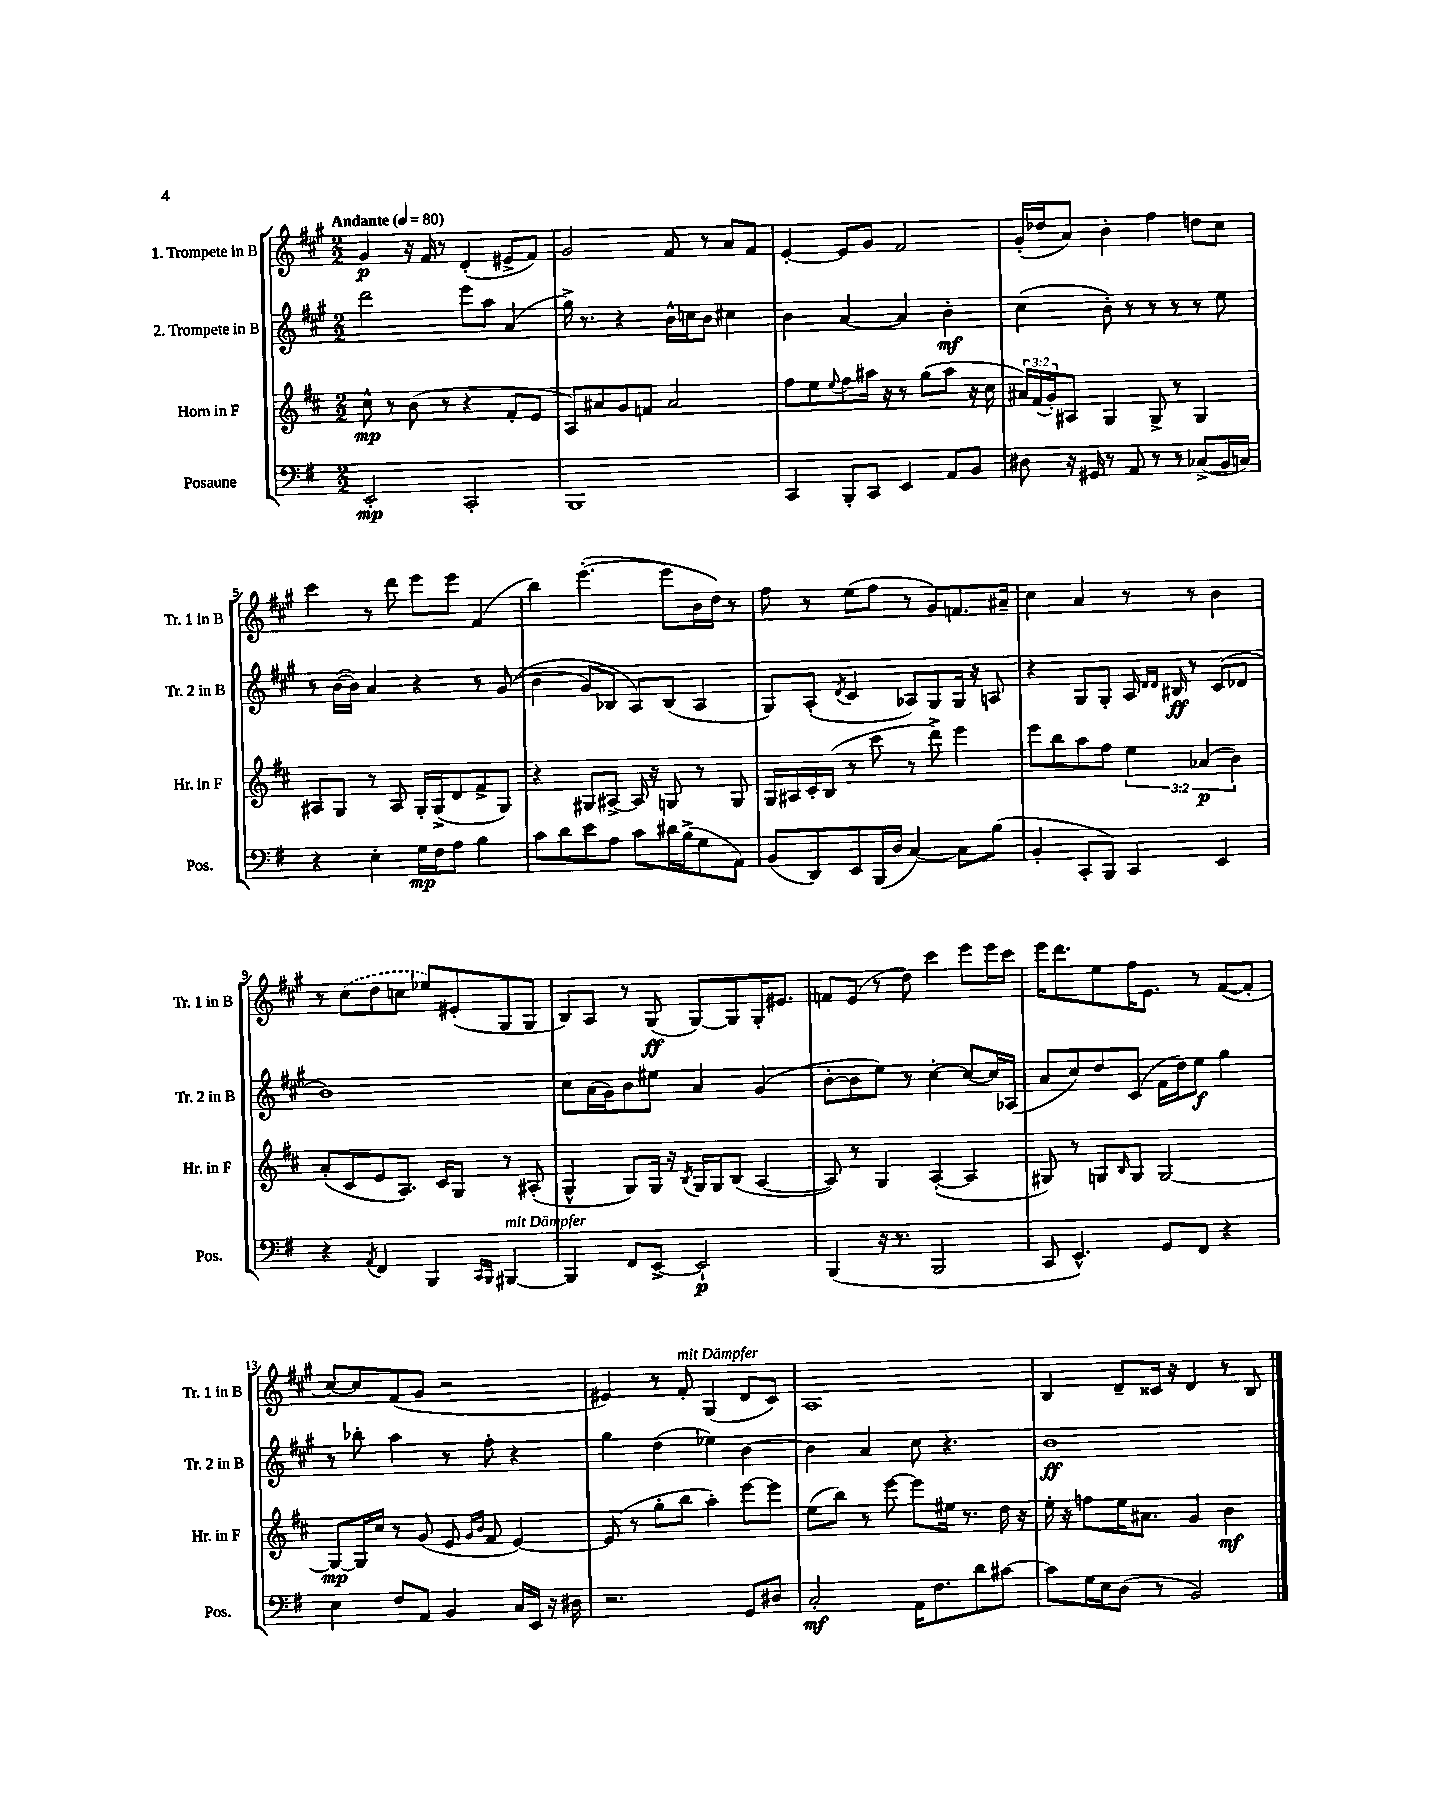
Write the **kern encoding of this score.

**kern	**dynam	**kern	**dynam	**kern	**dynam	**kern	**dynam
*part4	*part4	*part3	*part3	*part2	*part2	*part1	*part1
*staff4	*staff4	*staff3	*staff3	*staff2	*staff2	*staff1	*staff1
*I"Posaune	*	*I"Horn in F	*	*I"2. Trompete in B	*	*I"1. Trompete in B	*
*I'Pos.	*	*I'Hr. in F	*	*I'Tr. 2 in B	*	*I'Tr. 1 in B	*
*clefF4	*	*clefG2	*	*clefG2	*	*clefG2	*
*k[f#]	*	*k[f#c#]	*	*k[f#c#g#]	*	*k[f#c#g#]	*
*M2/2	*	*M2/2	*	*M2/2	*	*M2/2	*
*MM80	*	*MM80	*	*MM80	*	*MM80	*
=1	=1	=1	=1	=1	=1	=1	=1
!	!	!	!	!	!	!LO:TX:a:B:t=Andante	!
2EE'/	mp	8cc#^^\	mp	2ddd\	.	4g#/	p
.	.	8r	.	.	.	.	.
.	.	(8b\	.	.	.	16r	.
.	.	.	.	.	.	16f#/	.
.	.	8r	.	.	.	8r	.
2CC'/	.	4r	.	8eee\L	.	(4d'/	.
.	.	.	.	8aa\J	.	.	.
.	.	8f#'/L	.	(4a/	.	8e#X^/L	.
.	.	8e/J	.	.	.	8f#/J)	.
=2	=2	=2	=2	=2	=2	=2	=2
1BBB	.	8A/L)	.	16gg#^\)	.	2g#/	.
.	.	.	.	8.r	.	.	.
.	.	8a#X/	.	.	.	.	.
.	.	8g/	.	4r	.	.	.
.	.	8fn/J	.	.	.	.	.
.	.	2a#/	.	16b^^\LL	.	8f#/	.
.	.	.	.	16ccn\J	.	.	.
.	.	.	.	8b\J	.	8r	.
.	.	.	.	4cc#X\	.	8a/L	.
.	.	.	.	.	.	8f#/J	.
=3	=3	=3	=3	=3	=3	=3	=3
4CC/	.	8ff#\L	.	4b\	.	[4e'/	.
.	.	8ee\	.	.	.	.	.
.	.	8qqee/	.	.	.	.	.
8BBB'/L	.	8ff#\	.	[4a/	.	8e/L]	.
8CC/J	.	16aa#X\Jk	.	.	.	8g#/J	.
.	.	16r	.	.	.	.	.
4EE/	.	8r	.	4a/]	.	2f#/	.
.	.	(8gg\L	.	.	.	.	.
8AA/L	.	8aa#\J	.	4b'\	mf	.	.
8BB/J	.	16r	.	.	.	.	.
.	.	16cc#\	.	.	.	.	.
=4	=4	=4	=4	=4	=4	=4	=4
8D#X\	.	24a#X/LL)	.	(4cc#\	.	(16g#'/LL	.
.	.	(24f#/	.	.	.	.	.
.	.	.	.	.	.	16dd-X/J	.
.	.	24g'/J)	.	.	.	.	.
16r	.	8A#X/J	.	.	.	8a/J)	.
16GG#X/	.	.	.	.	.	.	.
8r	.	4G/	.	8b'\)	.	4b'\	.
8AA/	.	.	.	8r	.	.	.
8r	.	8G^/	.	8r	.	4ff#\	.
8r	.	8r	.	8r	.	.	.
(8C-X^/L	.	4G/	.	8r	.	8ddn\L	.
16BB/L	.	.	.	8ee\	.	8cc#\J	.
16Cn/JJ)	.	.	.	.	.	.	.
!!LO:LB:g=z
=5	=5	=5	=5	=5	=5	=5	=5
4r	.	8A#X/L	.	8r	.	4ccc#\	.
.	.	8G/J	.	([16b\LL	.	.	.
.	.	.	.	16b\JJ])	.	.	.
4E'\	.	8r	.	4a/	.	8r	.
.	.	8A#/	.	.	.	8ddd\	.
16G\LL	mp	16G'/LL	.	4r	.	8eee\L	.
16F#\J	.	(16G^/J	.	.	.	.	.
8A\J	.	8d/	.	.	.	8eee\J	.
4B\	.	8f#^/	.	8r	.	(4f#/	.
.	.	8G/J)	.	((8g#/	.	.	.
=6	=6	=6	=6	=6	=6	=6	=6
8c\L	.	4r	.	4b\	.	4bb\)	.
8d\	.	.	.	.	.	.	.
8e\	.	8G#X/L	.	8g#/L)	.	([4.eee'\	.
8A\J	.	[8A#X^/J	.	8B-X/J	.	.	.
8c\L	.	16A#/]	.	8A/L)	.	.	.
.	.	16r	.	.	.	.	.
16d#X\L	.	8Gn/	.	(8B-/J	.	8eee\L]	.
(16B^\J	.	.	.	.	.	.	.
8G\	.	8r	.	4A/	.	16b\L	.
.	.	.	.	.	.	16dd\JJ)	.
8AA\J)	.	8G/	.	.	.	8r	.
=7	=7	=7	=7	=7	=7	=7	=7
(8BB/L	.	16G/LL	.	8G#/L)	.	8ff#\	.
.	.	16A#X/	.	.	.	.	.
8DD/)	.	16c#'/	.	(8A'/J	.	8r	.
.	.	(16B/JJ	.	.	.	.	.
.	.	.	.	8qd/	.	.	.
8EE/	.	8r	.	4c#/	.	(8ee\L	.
(16BBB/L	.	8ccc#\	.	.	.	8ff#\J	.
16D/JJ	.	.	.	.	.	.	.
[4C/)	.	8r	.	8A-X/L)	.	8r	.
.	.	8ddd^\)	.	8G#/	.	8g#/L)	.
8C\L]	.	4eee\	.	16G#/Jk	.	8.fn/	.
.	.	.	.	16r	.	.	.
(8B\J	.	.	.	8An/	.	.	.
.	.	.	.	.	.	16a#X~/Jk	.
=8	=8	=8	=8	=8	=8	=8	=8
4BB'/	.	8eee\L	.	4r	.	4cc#\	.
.	.	8bb\	.	.	.	.	.
8CC'/L	.	8aa\	.	8G#/L	.	4a/	.
8BBB/J)	.	8ff#\J	.	8G#'/J	.	.	.
4CC/	.	6ee\	.	16A/	.	8r	.
.	.	.	.	16qqd/LL	.	.	.
.	.	.	.	16qqd/JJ	.	.	.
.	.	.	.	16B#X/	ff	.	.
.	.	.	.	8r	.	8r	.
.	.	(6a-X/	p	.	.	.	.
4EE/	.	.	.	(8c#/L	.	4b\	.
.	.	6b\)	.	.	.	.	.
.	.	.	.	8d-X/J	.	.	.
!!LO:LB:g=z
=9	=9	=9	=9	=9	=9	=9	=9
4r	.	(8a'/L	.	1b)	.	8r	.
.	.	8c#/	.	.	.	(8cc#\L	.
8qAA/	.	.	.	.	.	.	.
4FF#/	.	8e/	.	.	.	8dd\	.
.	.	8.A/J)	.	.	.	8ccn\J	.
4BBB/	.	.	.	.	.	8ee-X/L)	.
.	.	16c#/KL	.	.	.	.	.
.	.	8G/J	.	.	.	(8e#X'/	.
16qqCC/LL	.	.	.	.	.	.	.
16qqBBB/JJ	.	.	.	.	.	.	.
!LO:TX:a:i:t=mit Dämpfer	!	!	!	!	!	!	!
[4BBB#X/	.	8r	.	.	.	8G#/	.
.	.	(8A#X'/	.	.	.	8G#/J	.
=10	=10	=10	=10	=10	=10	=10	=10
4BBB#/]	.	4G^^/	.	8cc#\L	.	8B/L)	.
.	.	.	.	(16a\L	.	8A/J	.
.	.	.	.	16g#\J)	.	.	.
8FF#/L	.	8G/L)	.	8b\	.	8r	.
[8EE^/J	.	16G/Jk	.	8ee#X\J	.	(8G#/	ff
.	.	16r	.	.	.	.	.
.	.	8qB/	.	.	.	.	.
2EE`/]	p	16G/LL	.	4a/	.	[8G#/L)	.
.	.	16G/J	.	.	.	.	.
.	.	(8B/J	.	.	.	8G#/]	.
.	.	[4A/	.	(4g#/	.	16G#'/K	.
.	.	.	.	.	.	8.e#X/J	.
=11	=11	=11	=11	=11	=11	=11	=11
(4BBB/	.	8A/])	.	[8b'\L	.	8fn/L	.
.	.	8r	.	8b\]	.	(8e/J	.
16r	.	4G/	.	8ee\J)	.	8r	.
8.r	.	.	.	.	.	.	.
.	.	.	.	8r	.	8dd\)	.
2BBB/	.	([4A'/	.	[4cc#'\	.	4ccc#\	.
.	.	4A/]	.	8cc#/L_	.	8eee\L	.
.	.	.	.	16cc#/L]	.	16eee\L	.
.	.	.	.	(16A-X/JJ	.	16ccc#\JJ	.
=12	=12	=12	=12	=12	=12	=12	=12
8CC/	.	8G#X/)	.	8a/L	.	16eee\KL	.
.	.	.	.	.	.	8.ddd\	.
4.EE^^/)	.	8r	.	8cc#/)	.	.	.
.	.	8Gn/L	.	8dd/	.	8ee\	.
.	.	16qqB/	.	.	.	.	.
.	.	8G/J	.	(8c#/J	.	16ff#\K	.
.	.	.	.	.	.	8.e\J	.
8GG/L	.	[2G/	.	16f#\LL	.	.	.
.	.	.	.	16dd\J)	.	.	.
8FF#/J	.	.	.	8ee\J	f	8r	.
4r	.	.	.	4gg#\	.	([8f#/L	.
.	.	.	.	.	.	8f#'/J]	.
!!LO:LB:g=z
=13	=13	=13	=13	=13	=13	=13	=13
4E\	.	8G/L_	mp	8r	.	[8cc#/L)	.
.	.	16G/L]	.	8bb-X'\	.	8cc#/]	.
.	.	16cc#/JJ	.	.	.	.	.
8F#/L	.	8r	.	4aa\	.	(8f#/	.
8AA/J	.	(8g/	.	.	.	8g#/J	.
4BB/	.	8e/	.	8r	.	2r	.
.	.	16qqg/LL	.	.	.	.	.
.	.	16qqb/JJ	.	.	.	.	.
.	.	8f#/	.	8ff#'\	.	.	.
16C/LL	.	[4e/)	.	4r	.	.	.
16EE/JJ	.	.	.	.	.	.	.
16r	.	.	.	.	.	.	.
16D#X\	.	.	.	.	.	.	.
=14	=14	=14	=14	=14	=14	=14	=14
2.r	.	(8e/]	.	4gg#\	.	4e#X/)	.
.	.	8r	.	.	.	.	.
.	.	8gg'\L	.	(4dd\	.	8r	.
!	!	!	!	!	!	!LO:TX:a:i:t=mit Dämpfer	!
.	.	8bb\J	.	.	.	8f#'/	.
.	.	4aa'\)	.	4ee-X\)	.	(4G#/	.
8GG/L	.	[8eee\L	.	[4b\	.	8d/L	.
8D#X/J	.	8eee\J]	.	.	.	8c#/J)	.
=15	=15	=15	=15	=15	=15	=15	=15
2C'/	mf	(8ee\L	.	4b\]	.	1A	.
.	.	8bb\J)	.	.	.	.	.
.	.	8r	.	4a/	.	.	.
.	.	[8eee\	.	.	.	.	.
16AA\KL	.	8eee\L]	.	8cc#\	.	.	.
8.F#\	.	.	.	.	.	.	.
.	.	16ee#X\Jk	.	4.r	.	.	.
.	.	8.r	.	.	.	.	.
8d\	.	.	.	.	.	.	.
[8c#X\J	.	16dd\	.	.	.	.	.
.	.	16r	.	.	.	.	.
=16	=16	=16	=16	=16	=16	=16	=16
8c#\L]	.	16ee'\	.	1b	ff	4B/	.
.	.	16r	.	.	.	.	.
16G\L	.	8ffn\L	.	.	.	.	.
16E\J	.	.	.	.	.	.	.
(8D\J	.	16ee\K	.	.	.	8d~/L	.
.	.	8.a#X\J	.	.	.	.	.
8r	.	.	.	.	.	16c##X/Jk	.
.	.	.	.	.	.	16r	.
2BB/)	.	4g/	.	.	.	4d/	.
.	.	4b\	mf	.	.	8r	.
.	.	.	.	.	.	8B/	.
==	==	==	==	==	==	==	==
*-	*-	*-	*-	*-	*-	*-	*-
